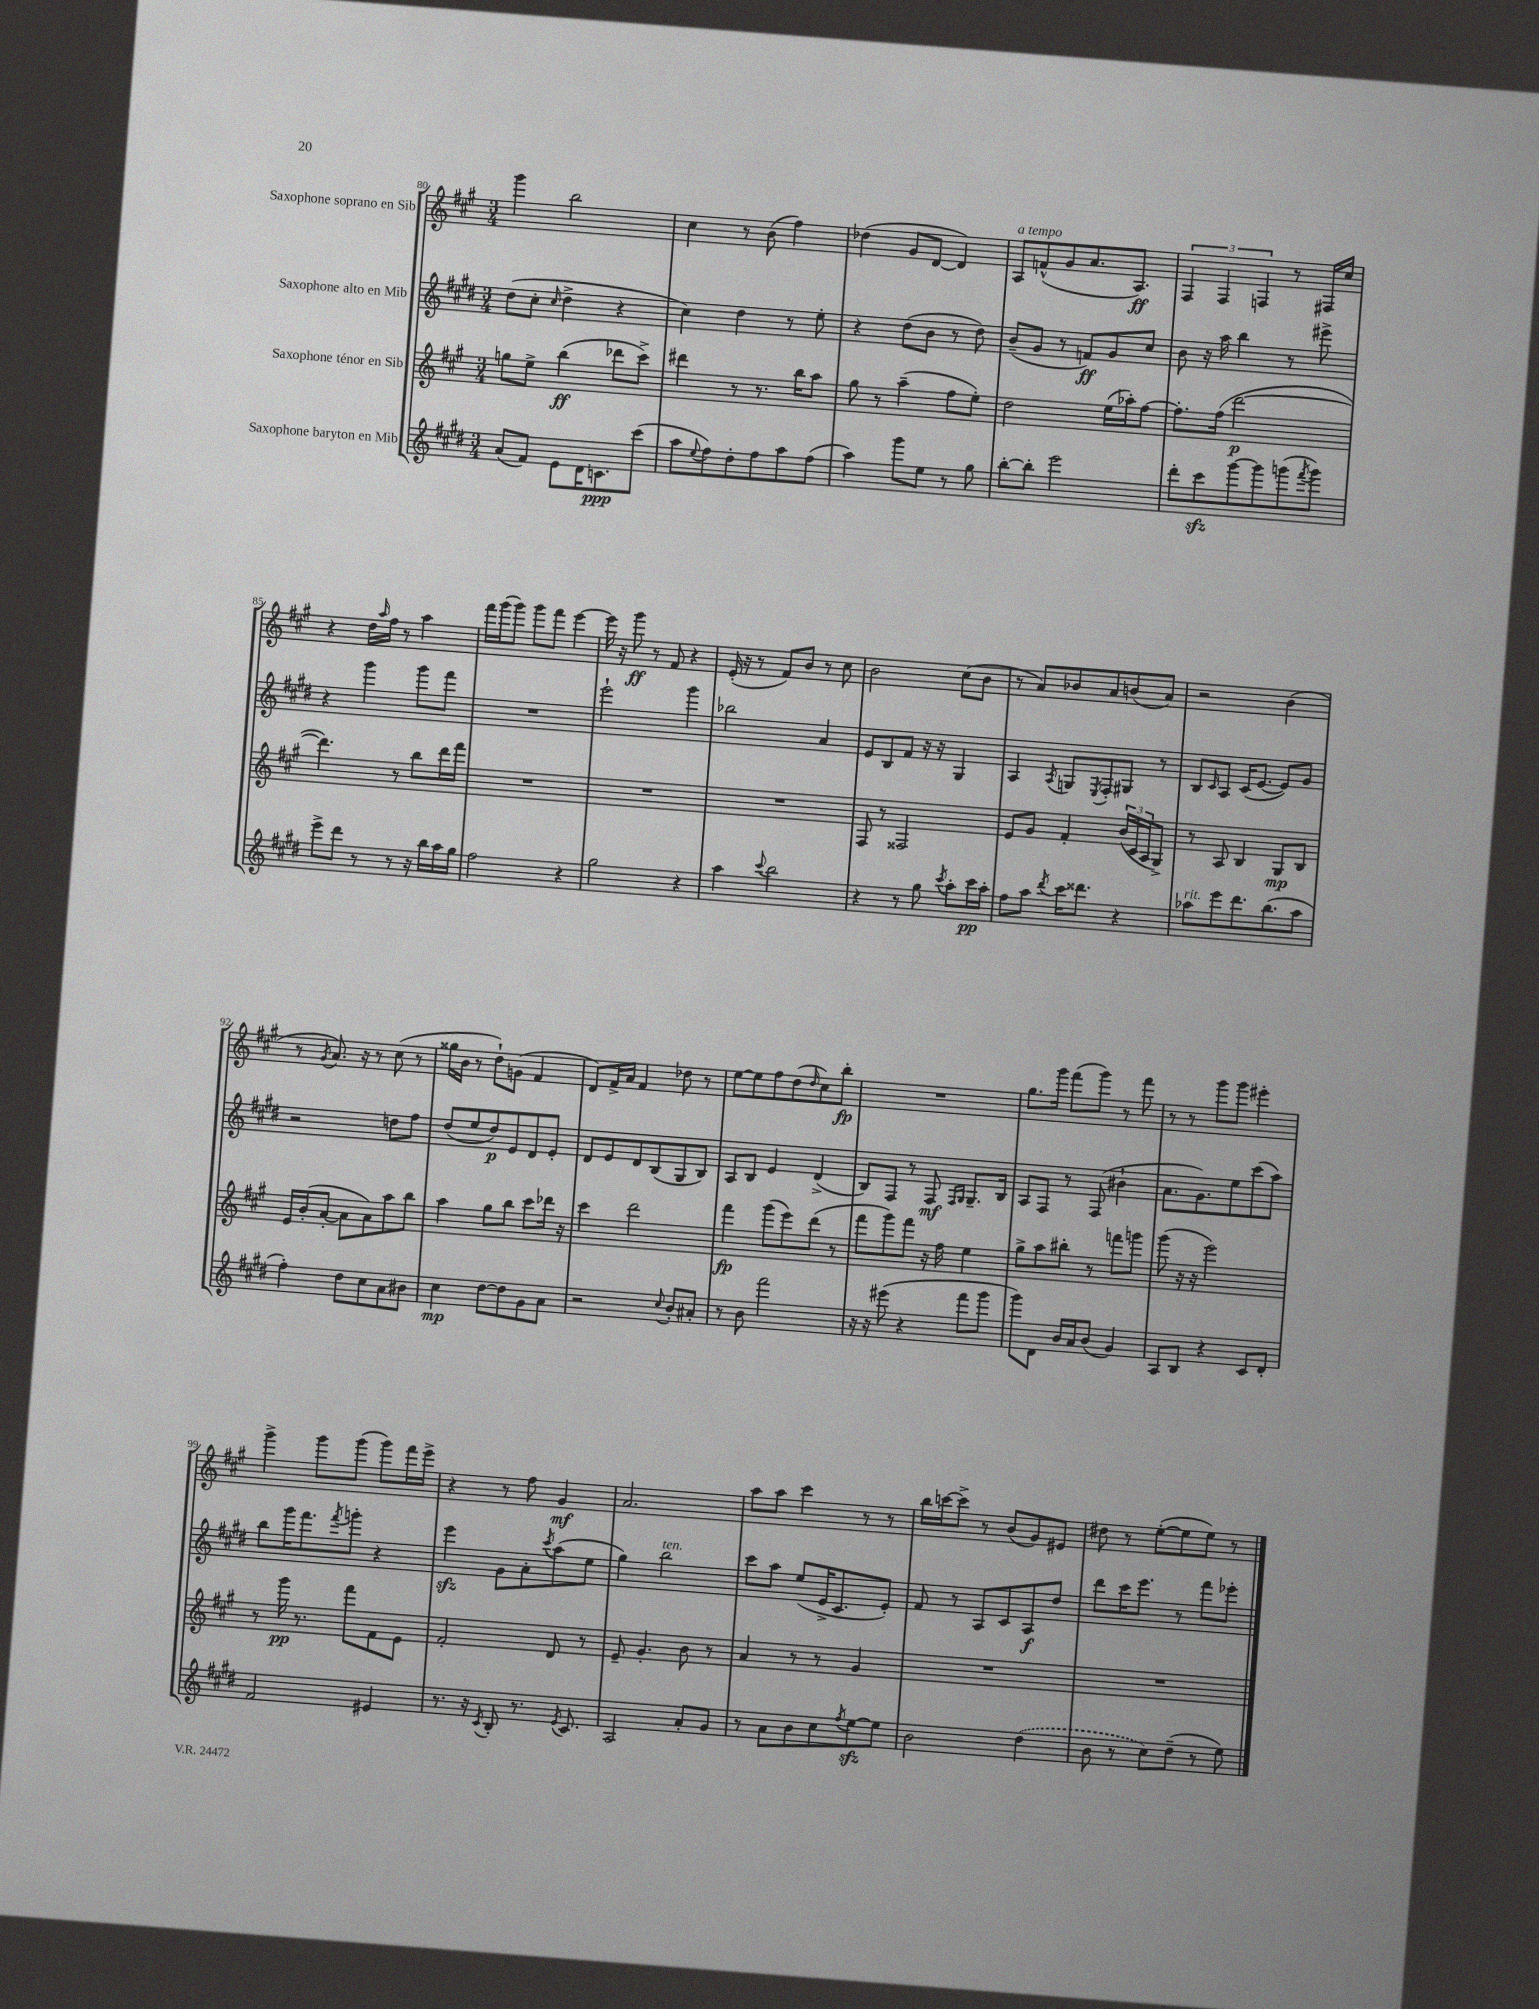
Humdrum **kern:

**kern	**dynam	**kern	**dynam	**kern	**dynam	**kern	**dynam
*part4	*part4	*part3	*part3	*part2	*part2	*part1	*part1
*staff4	*staff4	*staff3	*staff3	*staff2	*staff2	*staff1	*staff1
*I"Saxophone baryton en Mib	*	*I"Saxophone ténor en Sib	*	*I"Saxophone alto en Mib	*	*I"Saxophone soprano en Sib	*
*clefG2	*	*clefG2	*	*clefG2	*	*clefG2	*
*k[f#c#g#d#]	*	*k[f#c#g#]	*	*k[f#c#g#d#]	*	*k[f#c#g#]	*
*M3/4	*	*M3/4	*	*M3/4	*	*M3/4	*
=80	=80	=80	=80	=80	=80	=80	=80
(8a/L	.	8ggn\L	.	(8dd#\L	.	4ggg#\	.
8f#/J)	.	8ee^\J	.	8cc#'\J	.	.	.
.	.	.	.	16qqcc#/	.	.	.
8e\L	.	(4bb\	ff	4dd#^\	.	2bb\	.
16d#\K	.	.	.	.	.	.	.
8.cn\	ppp	.	.	.	.	.	.
.	.	8ddd-X\L	.	4r	.	.	.
(8ccc#\J	.	8ccc#^\J)	.	.	.	.	.
=81	=81	=81	=81	=81	=81	=81	=81
8aa\L	.	4ddd#X\	.	4cc#\)	.	4cc#\	.
8qqee/	.	.	.	.	.	.	.
8ff#\)	.	.	.	.	.	.	.
8dd#'\	.	8r	.	4dd#\	.	8r	.
8ff#\	.	8.r	.	.	.	(8b\	.
8aa\	.	.	.	8r	.	4ff#\)	.
.	.	16bb\KL	.	.	.	.	.
(8ff#\J	.	8aa\J	.	8ee'\	.	.	.
=82	=82	=82	=82	=82	=82	=82	=82
4aa\)	.	8gg#\	.	4r	.	(4dd-X\	.
.	.	8r	.	.	.	.	.
8ggg#\L	.	(4aa~\	.	(8dd#\L	.	8g#/L	.
8ee\J	.	.	.	8b\J	.	[8d/J	.
8r	.	8ff#\L	.	8r	.	4d/])	.
8gg#\	.	8ee'\J)	.	8dd#\)	.	.	.
=83	=83	=83	=83	=83	=83	=83	=83
!	!	!	!	!	!	!LO:TX:a:i:t=a tempo	!
[8bb'\L	.	2dd\	.	(8b~/L	.	8A/L	.
8bb'\J]	.	.	.	8g#/J	.	(8fn^^/	.
2eee\	.	.	.	8r	.	8g#/	.
.	.	.	.	8fn/L)	ff	8.a/	.
.	.	(16ee\LL	.	8g#/	.	.	.
.	.	16aa-X'\J)	.	.	.	8.A/J)	ff
.	.	[8ff#\J	.	8cc#/J	.	.	.
=84	=84	=84	=84	=84	=84	=84	=84
8ddd#'\L	.	8.ff#'\L]	.	8b\	.	6F#/	.
8ccc#zz\	.	.	.	16r	.	.	.
.	.	.	.	.	.	6F#/	.
.	.	(16ff#\Jk	.	16aa\	.	.	.
[8ggg#\	.	[2ddd\	p	4bb\	.	.	.
.	.	.	.	.	.	6Fn/	.
8ggg#\]	.	.	.	.	.	.	.
(8gggn\	.	.	.	8r	.	8r	.
8qfff#/	.	.	.	.	.	.	.
8ggg\J)	.	.	.	8eee#X^\	.	16F#X/LL	.
.	.	.	.	.	.	16cc#/JJ	.
!!LO:LB:g=z
=85	=85	=85	=85	=85	=85	=85	=85
8eee^\L	.	4.ddd\])	.	4r	.	4r	.
8ddd#\J	.	.	.	.	.	.	.
8r	.	.	.	4ggg#\	.	16dd\LL	.
.	.	.	.	.	.	16qqaa/	.
.	.	.	.	.	.	16ff#\JJ	.
8r	.	8r	.	.	.	8r	.
16r	.	8bb\L	.	8ggg#\L	.	4aa\	.
16bb\LL	.	.	.	.	.	.	.
16aa\	.	16ddd\L	.	8fff#\J	.	.	.
16gg#\JJ	.	16fff#\JJ	.	.	.	.	.
=86	=86	=86	=86	=86	=86	=86	=86
2ff#\	.	2.r	.	2.r	.	16fff#\LL	.
.	.	.	.	.	.	(16ggg#\J	.
.	.	.	.	.	.	8ggg#\J)	.
.	.	.	.	.	.	8ggg#\L	.
.	.	.	.	.	.	8fff#\J	.
4r	.	.	.	.	.	[4eee\	.
=87	=87	=87	=87	=87	=87	=87	=87
2gg#\	.	2.r	.	2eee`\	.	16eee\]	.
.	.	.	.	.	.	16r	.
.	.	.	.	.	.	8ggg#\	ff
.	.	.	.	.	.	8r	.
.	.	.	.	.	.	8f#/	.
4r	.	.	.	4ggg#\	.	4r	.
=88	=88	=88	=88	=88	=88	=88	=88
4aa\	.	2.r	.	2bb-X\	.	(16e'/	.
.	.	.	.	.	.	16r	.
.	.	.	.	.	.	8r	.
8qqccc#/	.	.	.	.	.	.	.
2bb\	.	.	.	.	.	8f#/L)	.
.	.	.	.	.	.	8b/J	.
.	.	.	.	4a/	.	8r	.
.	.	.	.	.	.	8cc#\	.
=89	=89	=89	=89	=89	=89	=89	=89
4r	.	8F#/	.	8e/L	.	2b\	.
.	.	8r	.	8B/	.	.	.
8r	.	2F##X/	.	8f#/J	.	.	.
8gg#\	.	.	.	16r	.	.	.
.	.	.	.	16r	.	.	.
8qccc#/	.	.	.	.	.	.	.
8aa'\L	.	.	.	4G#/	.	(8cc#\L	.
16ccc#\L	pp	.	.	.	.	8b\J	.
16aa'\JJ	.	.	.	.	.	.	.
=90	=90	=90	=90	=90	=90	=90	=90
8ff#\L	.	8e/L	.	4A/	.	8r	.
8aa\J	.	8g#/J	.	.	.	8a/L)	.
8qddd#/	.	.	.	8qA/	.	.	.
16ccc#\KL	.	4f#'/	.	8Gn/L	.	8b-X/	.
8.ddd##X\J	.	.	.	.	.	.	.
.	.	.	.	8qE/	.	.	.
.	.	.	.	8F#'/	.	8a/	.
4r	.	(24b/LL	.	8G#X/J	.	(8bn/	.
.	.	24c#/	.	.	.	.	.
.	.	24A/J	.	.	.	.	.
.	.	8G#^/J)	.	8r	.	8a/J)	.
=91	=91	=91	=91	=91	=91	=91	=91
!LO:TX:a:i:t=rit.	!	!	!	!	!	!	!
8aa-X\L	.	8r	.	8B/L	.	2r	.
.	.	.	.	16qqc#/	.	.	.
8eee\	.	8A/	.	8A/J	.	.	.
8.ddd#\	.	4B/	.	(16c#/KL	.	.	.
.	.	.	.	[8.e/J	.	.	.
(8.bb\	.	.	.	.	.	.	.
.	.	8G#/L	mp	8e/L])	.	(4b\	.
8aa-\J	.	8B/J	.	8g#/J	.	.	.
!!LO:LB:g=z
=92	=92	=92	=92	=92	=92	=92	=92
4ff#'\)	.	16e/LL	.	2r	.	8r	.
.	.	(16b'/J	.	.	.	.	.
.	.	.	.	.	.	8qg#/	.
.	.	[8a'/J	.	.	.	8.a/)	.
8dd#\L	.	8a\L]	.	.	.	.	.
.	.	.	.	.	.	16r	.
8cc#\	.	8a\)	.	.	.	8r	.
8a\	.	8aa\	.	8ddn\L	.	(8cc#\	.
8b#X\J	.	8bb\J	.	8ff#\J	.	8r	.
=93	=93	=93	=93	=93	=93	=93	=93
4cc#\	mp	4aa\	.	(8dd#/L	.	16gg##X\LL	.
.	.	.	.	.	.	16b\JJ	.
.	.	.	.	8ee/	.	8r	.
[8dd#\L	.	8gg#\L	.	8dd#/)	p	8dd`\L)	.
8dd#\]	.	8bb\J	.	8e/	.	(8gn\J	.
8g#\	.	8ccc#\L	.	8d#/	.	4f#/	.
8a\J	.	16ddd-X\Jk	.	8e'/J	.	.	.
.	.	16r	.	.	.	.	.
=94	=94	=94	=94	=94	=94	=94	=94
2r	.	4ccc#\	.	8d#/L	.	8d/L)	.
.	.	.	.	8e/	.	16f#^/L	.
.	.	.	.	.	.	16a/JJ	.
.	.	2ddd\	.	8d#/	.	4f#/	.
.	.	.	.	(8B/	.	.	.
8qqcc#/	.	.	.	.	.	.	.
8b'/L	.	.	.	8G#/	.	8dd-X\	.
8a#X'/J	.	.	.	8B/J)	.	8r	.
=95	=95	=95	=95	=95	=95	=95	=95
8r	.	4fff#\	fp	8A/L	.	[8ee\L	.
8b\	.	.	.	8B/J	.	8ee\]	.
2fff#\	.	(8ggg#\L	.	4e/	.	8ff#\	.
.	.	8eee\)	.	.	.	(8dd\	.
.	.	.	.	.	.	16qqdd/	.
.	.	(8ddd\J	.	(4d#^/	.	8cc#\)	.
.	.	8r	.	.	.	8bb'\J	fp
=96	=96	=96	=96	=96	=96	=96	=96
16r	.	8fff#\L	.	8B/L)	.	2.r	.
16r	.	.	.	.	.	.	.
(8eee#X\	.	8ggg#\)	.	8F#/J	.	.	.
4r	.	8fff#\J	.	8r	.	.	.
.	.	16r	.	8F#/	mf	.	.
.	.	16ff#\	.	.	.	.	.
.	.	.	.	16qqF#/LL	.	.	.
.	.	.	.	16qqG#/JJ	.	.	.
8fff#\L	.	4ee\	.	8.G#~/L	.	.	.
8ggg#\J	.	.	.	.	.	.	.
.	.	.	.	16B/Jk	.	.	.
=97	=97	=97	=97	=97	=97	=97	=97
8ggg#\L)	.	8gg#^\L	.	8A/L	.	8.gg#\L	.
8d#\J	.	8aa\	.	8F#/J	.	.	.
.	.	.	.	.	.	16ggg#\Jk	.
16b/LL	.	8bb#X'\J	.	8r	.	(8fff#\L	.
16a/J	.	.	.	.	.	.	.
(8b/J	.	8r	.	(8F#/	.	8ggg#\J)	.
4g#/)	.	8fffn\L	.	4b#X`\	.	8r	.
.	.	8gggn\J	.	.	.	8fff#\	.
=98	=98	=98	=98	=98	=98	=98	=98
8A/L	.	(8ggg#\	.	8.a\L	.	8r	.
8B/J	.	16r	.	.	.	8r	.
.	.	16r	.	8.g#\)	.	.	.
4r	.	2eee\)	.	.	.	8ggg#\L	.
.	.	.	.	8ee\	.	8ggg#\J	.
8c#/L	.	.	.	(8ccc#\	.	4eee#X'\	.
8d#'/J	.	.	.	8aa\J)	.	.	.
!!LO:LB:g=z
=99	=99	=99	=99	=99	=99	=99	=99
2f#/	.	8r	.	8bb\L	.	4ggg#^\	.
.	.	16ggg#\	pp	16ggg#\K	.	.	.
.	.	8.r	.	8.fff#\	.	.	.
.	.	.	.	.	.	8ggg#\L	.
.	.	.	.	8qfff#/	.	.	.
.	.	8fff#\L	.	8gggn'\J	.	(8ggg#\J	.
4e#X/	.	8f#\	.	4r	.	8ggg#\L)	.
.	.	8e\J	.	.	.	16fff#\L	.
.	.	.	.	.	.	16eee^\JJ	.
=100	=100	=100	=100	=100	=100	=100	=100
8.r	.	2f#'/	.	4eeezz\	.	4r	.
16r	.	.	.	.	.	.	.
8qc#/	.	.	.	.	.	.	.
8B'/	.	.	.	8g#\L	.	8r	.
8.r	.	.	.	8a'\	.	8ff#\	.
.	.	.	.	8qccc#/	.	.	.
.	.	8d/	.	(8aa\	.	4g#/	mf
8qe/	.	.	.	.	.	.	.
8.c#/	.	.	.	.	.	.	.
.	.	8r	.	8ee\J	.	.	.
=101	=101	=101	=101	=101	=101	=101	=101
2A/	.	8e~/	.	4gg#\)	.	2.a/	.
.	.	4.g#'/	.	.	.	.	.
!	!	!	!	!LO:TX:a:i:t=ten.	!	!	!
.	.	.	.	2bb\	.	.	.
8a'/L	.	8b\	.	.	.	.	.
8g#/J	.	8r	.	.	.	.	.
=102	=102	=102	=102	=102	=102	=102	=102
8r	.	4a/	.	8ccc#\L	.	8aa\L	.
8a\L	.	.	.	8aa\J	.	8aa\J	.
8b\	.	8r	.	(8ee/L	.	4ccc#\	.
8cc#\	.	8r	.	16e^/K	.	.	.
.	.	.	.	8.c#/	.	.	.
8qff#/	.	.	.	.	.	.	.
[8eezz\	.	4g#/	.	.	.	8r	.
8ee\J]	.	.	.	8e'/J)	.	8r	.
=103	=103	=103	=103	=103	=103	=103	=103
2b\	.	2.r	.	8f#/	.	16bb\LL	.
.	.	.	.	.	.	[16cccn\J	.
.	.	.	.	8r	.	8ccc^\J]	.
.	.	.	.	8A/L	.	8r	.
.	.	.	.	8c#/	.	(8b/L	.
(4dd#\	.	.	.	8A/	f	8g#/)	.
.	.	.	.	8dd#/J	.	8e#X/J	.
=104	=104	=104	=104	=104	=104	=104	=104
8b\	.	2.r	.	8ddd#\L	.	8dd#X\	.
8r	.	.	.	16ccc#\K	.	8r	.
.	.	.	.	8.eee\J	.	.	.
8cc#\L)	.	.	.	.	.	([8ee'\L	.
(8dd#~\J	.	.	.	8r	.	8ee\]	.
8r	.	.	.	8fff#\L	.	8ee\J)	.
8ee\)	.	.	.	8eee-X'\J	.	8r	.
==	==	==	==	==	==	==	==
*-	*-	*-	*-	*-	*-	*-	*-
